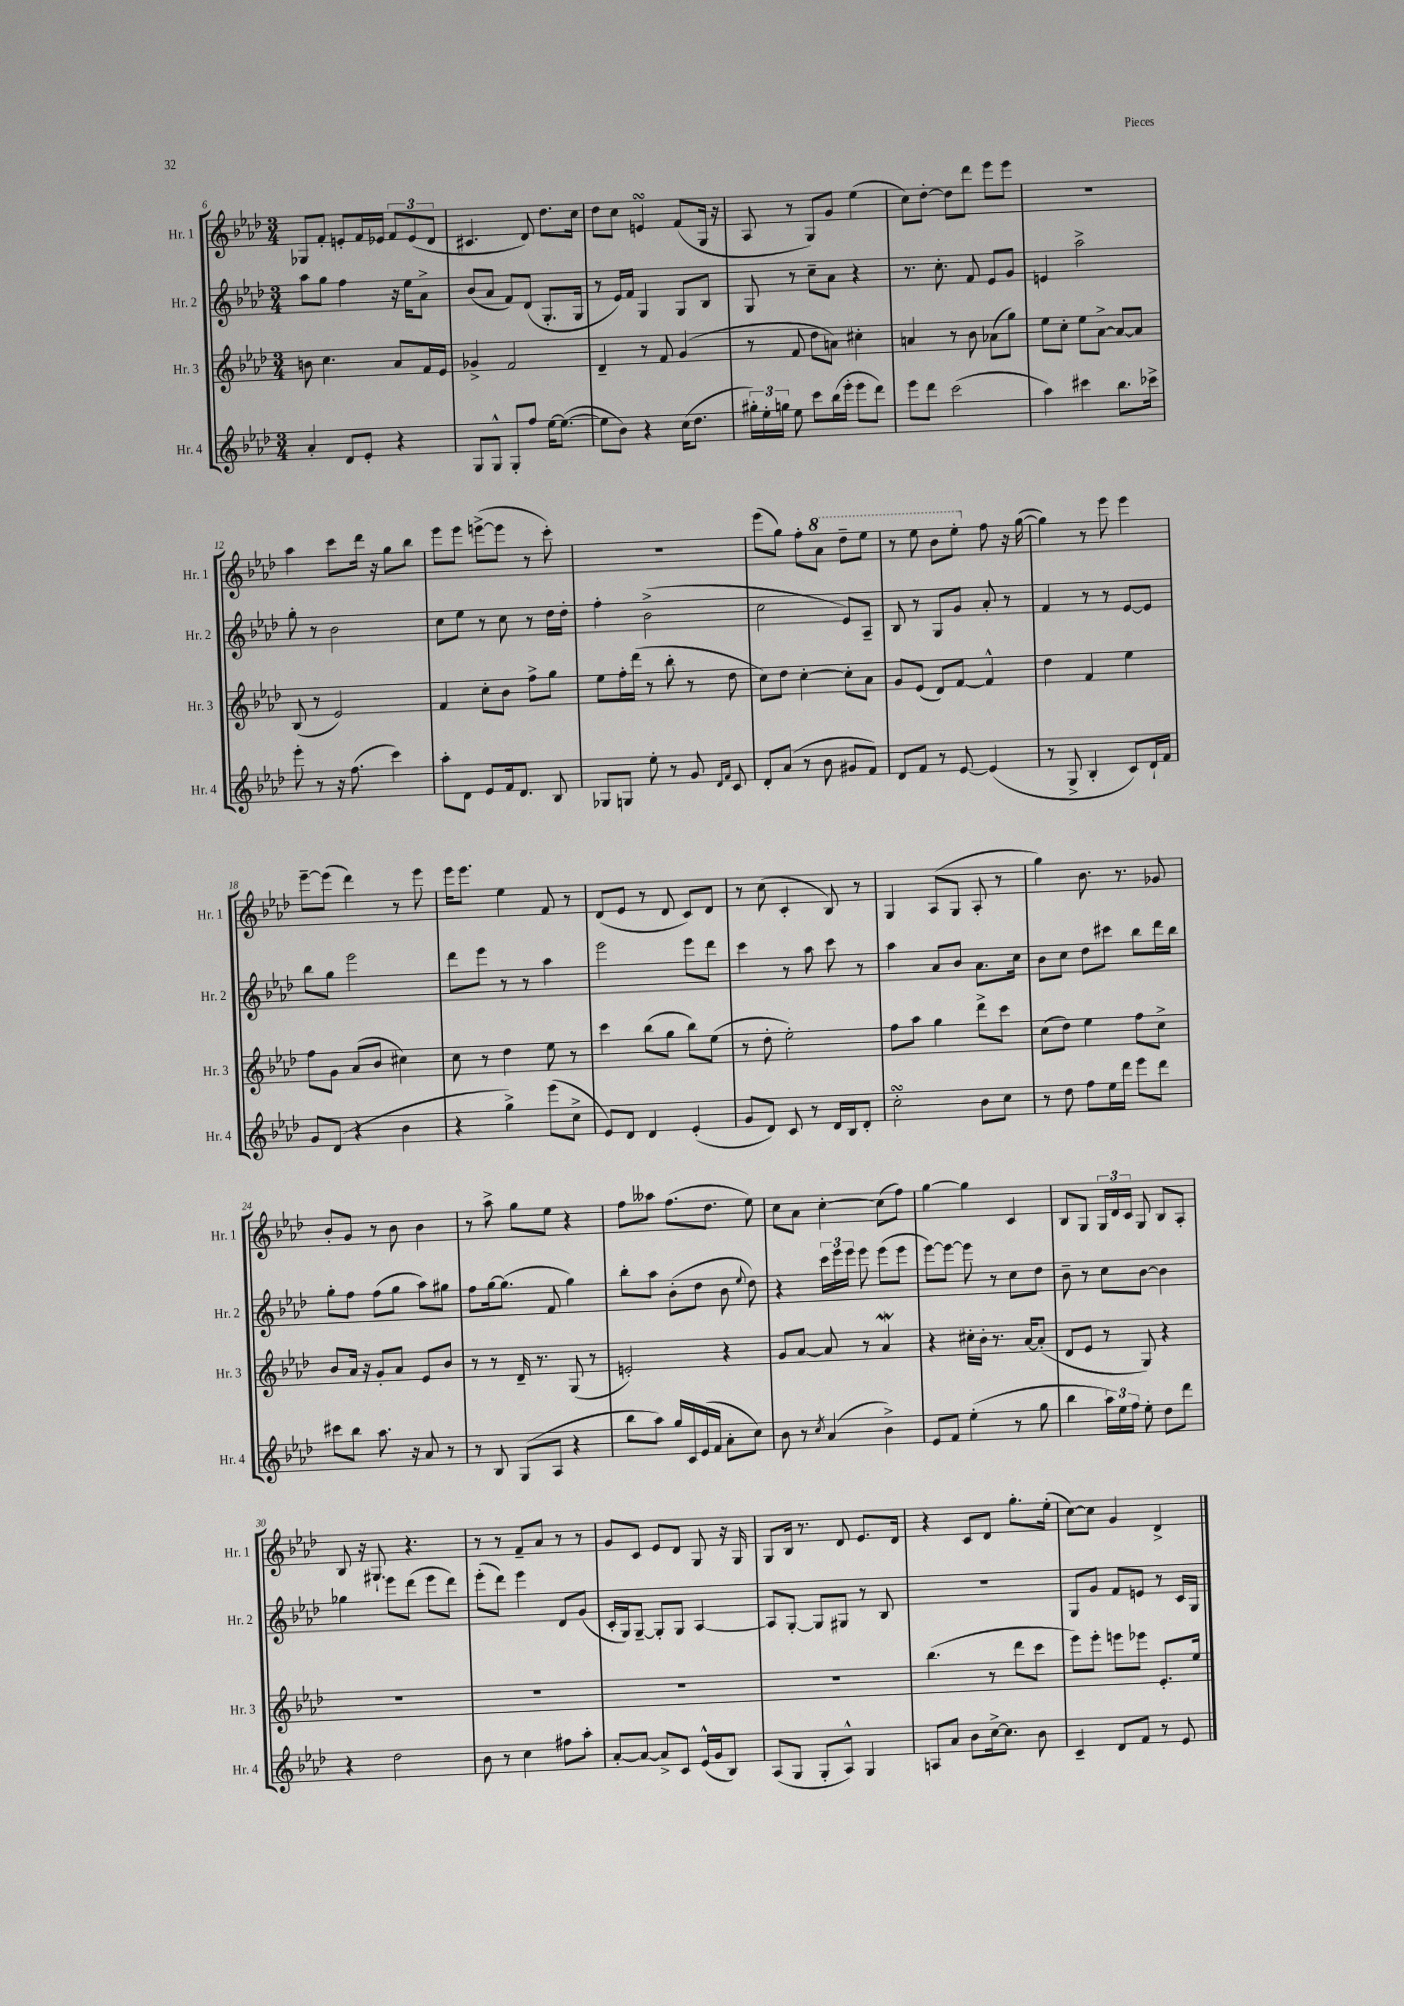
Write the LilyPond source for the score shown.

<<
\new StaffGroup <<
\new Staff = "s0" \with { instrumentName = "Hr. 1" shortInstrumentName = "Hr. 1" } {
    \clef treble \key aes \major \numericTimeSignature \time 3/4
    \autoBeamOff ges8[ f'8]-. e'8[-. f'16 ees'16] \tuplet 3/2 { f'8[ ees'8( des'8] } |
    cis'4. des'8) des''8.[ c''16] |
    des''8[ c''8] e'4\turn f'8[( g16] r16 |
    aes8 r8 g8[) g'8] ees''4( |
    c''8[) des''8]~-. des''8[ des'''8] ees'''8[ ees'''8] |
    R2. |
    aes''4 c'''8[ des'''16] r16 g''8[ bes''8] |
    ees'''8[ ees'''8] e'''8[~->( e'''8] r8 c'''8-.) |
    R2. |
    ees'''8[( g''8]) f''8[-. \ottava #1 aes''8] des'''8[-- ees'''8] |
    r8 ees'''8 bes''8[ ees'''8]-. \ottava #0 f''8 r16 g''16~( |
    g''4) r8 ees'''8 ees'''4 |
    ees'''8[~-- ees'''8]( des'''4) r8 ees'''8 |
    ees'''16[ ees'''8.] ees''4 f'8 r8 |
    des'8[( ees'8] r8 des'8 c'8[) des'8] |
    r8 c''8( c'4-. bes8) r8 |
    g4 aes8[( g8] aes8-. r8 |
    g''4) bes'8. r8. ges'8 |
    bes'8[-. g'8] r8 bes'8 bes'4 |
    r8 aes''8-> g''8[ ees''8] r4 |
    f''8[ aeses''8] f''8.[( des''8.] ees''8) |
    c''8[ aes'8] c''4~-. c''8[( f''8]) |
    g''4~ g''4 c'4 |
    bes8[ g8] \tuplet 3/2 { g16[ des'16 c'16] } g8 bes8[ aes8]-. |
    bes8 r16 gis8.-! r4. |
    r8 r8 f'8[-- aes'8] r8 r8 |
    g'8[ c'8] ees'8[ des'8] g8 r16 g16 |
    g8[ bes16] r8. des'8 ees'8.[ des'16] |
    r4 c'8[ des'8] g''8.[-. ees''16]-.( |
    c''8[~) c''8] g'4 des'4-> \bar "|." |
}
\new Staff = "s1" \with { instrumentName = "Hr. 2" shortInstrumentName = "Hr. 2" } {
    \clef treble \key aes \major \numericTimeSignature \time 3/4
    \autoBeamOff aes''8[ g''8] f''4 r16 ees''16[ aes'8]-> |
    bes'8[( aes'8] f'8[) des'8]( g8.[-. g16] |
    r8 ees'16[) f'16] g4 g8[ bes8] |
    g8 r8 c''8[-- aes'8] r4 |
    r8. c''8.-. f'8 ees'8[ g'8] |
    e'4 aes''2-> |
    g''8-. r8 bes'2 |
    c''8[ ees''8] r8 c''8 r8 des''16[ des''16]-. |
    f''4-. bes'2->( |
    c''2 ees'8[) aes8]-- |
    bes8 r8 g8[ g'8] aes'8-. r8 |
    f'4 r8 r8 ees'8[~ ees'8] |
    bes''8[ g''8] ees'''2 |
    des'''8[ ees'''8] r8 r8 aes''4 |
    ees'''2 ees'''8[ des'''8] |
    c'''4 r8 aes''8 c'''8 r8 |
    aes''4 aes'8[ bes'8] aes'8.[ c''16] |
    bes'8[ c''8] des''8[ cis'''8] bes''8[ des'''16 bes''16] |
    g''8[-. f''8] f''8[( g''8] aes''8[) gis''8] |
    f''8[ g''16~ g''8.]( f'8 g''4) |
    bes''8[-. aes''8] bes'8[-.( des''8] bes'8 \appoggiatura { ees''8 } des''8) |
    r4 \tuplet 3/2 { c'''16[ ees'''16 ees'''16] } ees'''8 ees'''8[( ees'''8] |
    ees'''8[~) ees'''8]~ ees'''8 r8 c''8[ des''8] |
    bes'8-- r8 c''8[ bes'8]~ bes'4 |
    ges''4 ees'''8[ des'''8]( ees'''8[ des'''8]) |
    ees'''8[-.( des'''8]) ees'''4 des'8[ g'8]( |
    c'16[-. g16) g8]~-- g8[-. g8] aes4~ |
    aes8[ g8]~-. g8[ gis8] r8 bes8 |
    R2. |
    g8[ g'8] f'8[ e'8] r8 c'16[ g16] \bar "|." |
}
\new Staff = "s2" \with { instrumentName = "Hr. 3" shortInstrumentName = "Hr. 3" } {
    \clef treble \key aes \major \numericTimeSignature \time 3/4
    \autoBeamOff b'8 c''4. aes'8[ f'16 ees'16] |
    ges'4-> f'2 |
    des'4-- r8 f'8 g'4( |
    r8 f'8 des''8[ a'8]) cis''4-. |
    a'4 r8 bes'8 aes'8[( g''8]) |
    ees''8[ c''8]-. ees''8[ aes'8]~-> aes'8[~ aes'8] |
    bes8( r8 ees'2) |
    f'4 c''8[-. bes'8] f''8[-> g''8] |
    ees''8[ f''16-. des'''16]( r8 bes''8-. r8 des''8 |
    c''8[) des''8] c''4~-. c''8[-. aes'8] |
    g'8[ ees'8]( des'8[) f'8]~ f'4-^ |
    des''4 f'4 ees''4 |
    f''8[ g'8] aes'8[( bes'8] cis''4) |
    c''8 r8 des''4 ees''8 r8 |
    c'''4 bes''8[( g''8] bes''8[) ees''8]( |
    r8 des''8-. ees''2-.) |
    f''8[ aes''8] g''4 des'''8[-> c'''8] |
    c''8[( des''8]) ees''4 f''8[ c''8]-> |
    bes'8[ aes'16] r16 g'8[-. aes'8] ees'8[ bes'8] |
    r8 r8 des'16-- r8. g8( r8 |
    e'2-.) r4 |
    g'8[ aes'8]~ aes'8 r8 aes'4\mordent |
    r4 cis''16[-. bes'16]-. r8. aes'16[~ aes'8]-.( |
    des'8[ ees'8] r8 g8) r4 |
    R2. |
    R2. |
    R2. |
    R2. |
    bes''4.( r8 des'''8[ c'''8] |
    ees'''8[) ees'''8]-. e'''8[ ees'''8] ees'8.[-. ees''16] \bar "|." |
}
\new Staff = "s3" \with { instrumentName = "Hr. 4" shortInstrumentName = "Hr. 4" } {
    \clef treble \key aes \major \numericTimeSignature \time 3/4
    \autoBeamOff aes'4-. des'8[ ees'8]-. r4 |
    g8[ g8]-^ g8[-. f''8] ees''16[~ ees''8.]~( |
    ees''8[ bes'8]) r4 c''16[( des''8.] |
    \tuplet 3/2 { gis''16[-.) ees''16-. g''16] } ees''8 c'''8[ bes''16( ees'''16]-. ees'''8[ des'''8]) |
    ees'''8[ des'''8] c'''2( |
    aes''4) cis'''4 bes''8.[ ces'''16]-> |
    ees'''8-. r8 r16 f''8.( c'''4) |
    aes''8[-. des'8] ees'8[ f'16 des'8.] bes8 |
    ges8[ g8] ees''8-. r8 g'8 \grace { des'16[ f'16] } c'8 |
    des'8[-. aes'8]( r8 bes'8 gis'8[ f'8]) |
    des'8[ f'8] r8 ees'8~ ees'4( |
    r8 g8-> bes4-. c'8[) des'16-! f'16] |
    g'8[ des'8]( r4 bes'4 |
    r4 g''4->) ees'''8[( c''8]-> |
    ees'8[) des'8] des'4 ees'4-.( |
    g'8[ des'8]) c'8 r8 des'16[ bes16 des'8]-. |
    c''2-.\turn bes'8[ c''8] |
    r8 des''8 f''8[ ees''16 des'''16] ees'''8[ des'''8] |
    cis'''8[ bes''8] aes''8. r16 aes'8 r8 |
    r8 bes8 g8[( aes8] r4 |
    bes''8[ aes''8]) g''16[ c'16 ees'16( f'16] aes'8[-. c''8]) |
    bes'8 r8 \acciaccatura { c''8 } aes'4( bes'4->) |
    ees'8[ f'8] ees''4-.( r8 g''8 |
    bes''4 \tuplet 3/2 { aes''16[) ees''16 f''16] } ees''8-. des''8[ des'''8] |
    r4 des''2 |
    bes'8 r8 c''4 fis''8[ aes''8]-. |
    aes'8[~-. aes'8]~ aes'8[-> c'8] ees'16[-^( g'16 bes8]) |
    aes8[( g8] g8[-. aes8]-^) g4 |
    a8[ aes'8] bes'8[ c''16~-> c''8.] bes'8 |
    c'4-- des'8[ f'8] r8 ees'8 \bar "|." |
}
>>
>>
\layout { \context { \Score currentBarNumber = #6 } }
